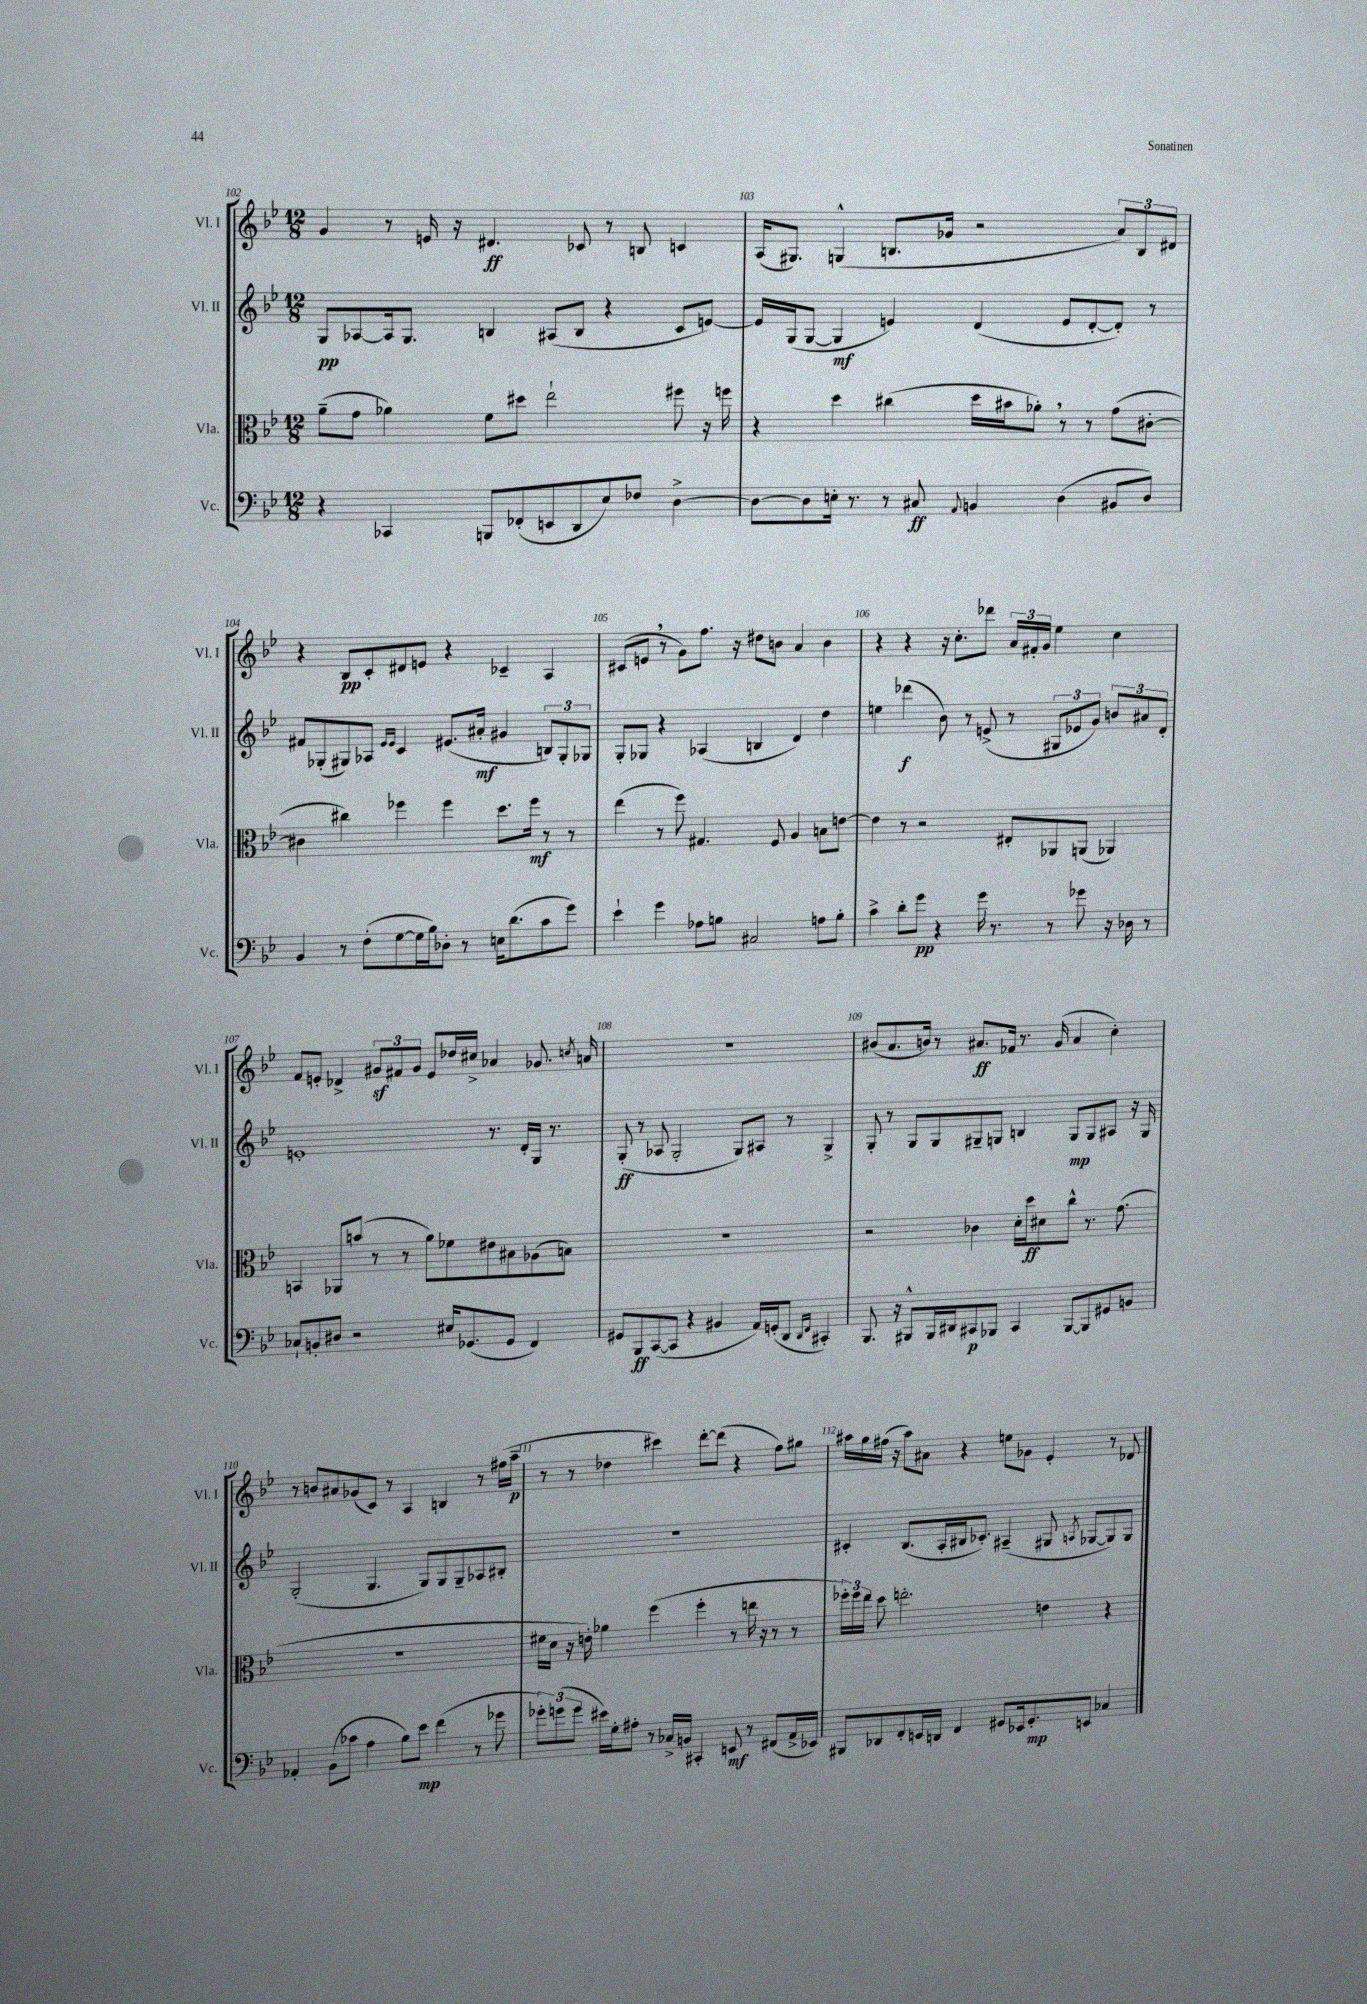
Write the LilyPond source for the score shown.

<<
\new StaffGroup <<
\new Staff = "s0" \with { instrumentName = "Vl. I" shortInstrumentName = "Vl. I" } {
    \clef treble \key bes \major \numericTimeSignature \time 12/8
    \autoBeamOff g'4 r8 e'16 r16 dis'4.\ff ces'8 r8 b8 c'4 |
    a16[( gis8.]) g4-^( b8.[ ges'16] r2 \tuplet 3/2 { a'8[) b8 dis'8] } |
    r4 bes8[\pp c'8-. dis'8 e'8] r4 ces'4-- a4 |
    cis'8[( e'8] \breathe r8 g'8[) f''8.] r16 dis''8[ b'8] a'4 b'4 |
    r4 r4 r16 c''8.[-. des'''8] \tuplet 3/2 { a'16[ fis'16-. g'16] } ees''4 c''4 |
    f'8[ e'8]-. des'4-> \tuplet 3/2 { gis'8[\sf fis'8 gis'8] } e'8[ des''16 cis''16]-> aes'4 ges'8. \acciaccatura { c''8 } a'16 |
    R1. |
    bis'8[( a'8. b'16]) r8 ais'8.[\ff fes'16] r8. g'16( ais'4 c''4-.) |
    r8 b'8[ ais'8 ges'8( c'8]) r8 a4 b4 r8 fis''16[( a''16]--\p |
    r8 r8 des''4 cis'''4) d'''8[~-. d'''8]( r4 f''8[) gis''8] |
    ais''16[ g''16 fis''16]( r16 ais''8[) ais'8] r4 e''8[ ges'8] ees'4-. r8 des'8 \bar "|." |
}
\new Staff = "s1" \with { instrumentName = "Vl. II" shortInstrumentName = "Vl. II" } {
    \clef treble \key bes \major \numericTimeSignature \time 12/8
    \autoBeamOff g8[\pp aes8~ aes16 g8.] b4 ais8[( b8] r4 c'8[ e'8]~) |
    e'16[ g16( g8]~ g4\mf e'4) d'4( e'8[ d'8~-. d'8]-.) r8 |
    fis'8[ ges8-.( gis8) aes8] \grace { ees'16[ ees'16] } c'4 eis'8.[( ais'16]-.\mf gis'4 \tuplet 3/2 { b8[) gis8-. ges8] } |
    g8[-. ges8] r4 aes4( b4 d'4) d''4 |
    e''4 des'''4\f( bes'8) r8 e'8->( r8 \tuplet 3/2 { gis8[ ees'8 g'8]) } \tuplet 3/2 { b'8[ ais'8 d'8]-. } |
    e'1-. r8. d'16[-. g16] r8. |
    g8-.\ff( r8 aes8 g2-. g8[) ais8] r8 g4-> |
    g8-. r8 g8[ g8 gis8-- g8] b4 g8[\mp g8 ais8] r16 g16 |
    g2-.( g4. g8[) g8 g8-- aes8 bis8]-. |
    R1. |
    cis'4-. bes8.[( a16-. bis16 ces'8.]-.) ais4--( gis8 \acciaccatura { a8 } ges8[~ ges8) ges8] \bar "|." |
}
\new Staff = "s2" \with { instrumentName = "Vla." shortInstrumentName = "Vla." } {
    \clef alto \key bes \major \numericTimeSignature \time 12/8
    \autoBeamOff a'8[--( g'8] aes'4) f'8[ dis''8] ees''2-! fis''8 r16 f''16 |
    r4 d''4 cis''4( d''16[ bis'16 aes'8]-.) \breathe r8 r8 g'8[( cis'8]~-. |
    cis'4 cis''4) fes''4 fes''4 d''8.[ fes''16]\mf r8 r8 |
    ees''4( r8 f''8) gis4. f8 a4 b8[ e'8]~ |
    e'4 r8 r2 eis8[-. aes,8 a,8]( aes,4) |
    b,4 aes,8[ b'8]( r8 r8 a'8[) fes'8 eis'8 bis8 aes8( b8]) |
    R1. |
    r2 ces'4 d'16[-. d''16\ff dis'8 c''8]-^ r8. g'8.( |
    R1. |
    fis'16[ d'16] r16 e'16-.) aes'4 f''4( f''4-. r8 e''16 r16 r8 r8 |
    \tuplet 3/2 { fes''16[-.) fes''16 ees''16] } d''8 e''2.-. e'4 r4 \bar "|." |
}
\new Staff = "s3" \with { instrumentName = "Vc." shortInstrumentName = "Vc." } {
    \clef bass \key bes \major \numericTimeSignature \time 12/8
    \autoBeamOff r4 ces,4 b,,8[ fes,8-.( e,8 d,8 ees8) fes8] d4~-> |
    d8[~ d8 e16]-. r8. r8 cis8\ff \appoggiatura { a,8 } b,4 d4( bis,8[ d8]) |
    bes,4 r8 f8[-.( g8~ g16 bes16) des8]-. r8 e16[ d'8.( c'8 g'8]) |
    ees'4-! g'4 aes8[ b8] cis2 a8[ b8]-. |
    c'4-> d'8[-. g'8]\pp r4 g'16 r8. r8 ges'8 r16 des16 r8 |
    ces8[-! b,8-. dis8] r2 eis16[ ges,8.( ges,8] f,4) |
    gis,8[ bes,,8\ff c,8~( c,8] r4 bis,4 a,16[) g,16-.( d,8] \grace { d,16[ f,16] } cis,4-.) |
    bes,,8. r16 bis,,8[-^ bis,,16 dis,16 cis,8\p bes,,8] cis,4 bes,,8[~ bes,,8 gis,8 b,8] |
    aes,4-. bes,8[( ces'8] a4 bes8[) ees'8]\mp f'4( r8 ges'8 |
    \tuplet 3/2 { ges'8[-.) g'8( g'8] } eis'16[) g16-. ais8]-. r8 ces16[-> b,16] cis,4-. e,8\mf r8 fis,8[( a,16-> ees,16]) |
    bis,,8[ des,8 f,8-. e,16 d,16] f,4 gis,8[ ees,16 gis,8.-.\mp e,8] ces4 \bar "|." |
}
>>
>>
\layout { \context { \Score currentBarNumber = #102 \override BarNumber.break-visibility = ##(#f #t #t) barNumberVisibility = #all-bar-numbers-visible } }
